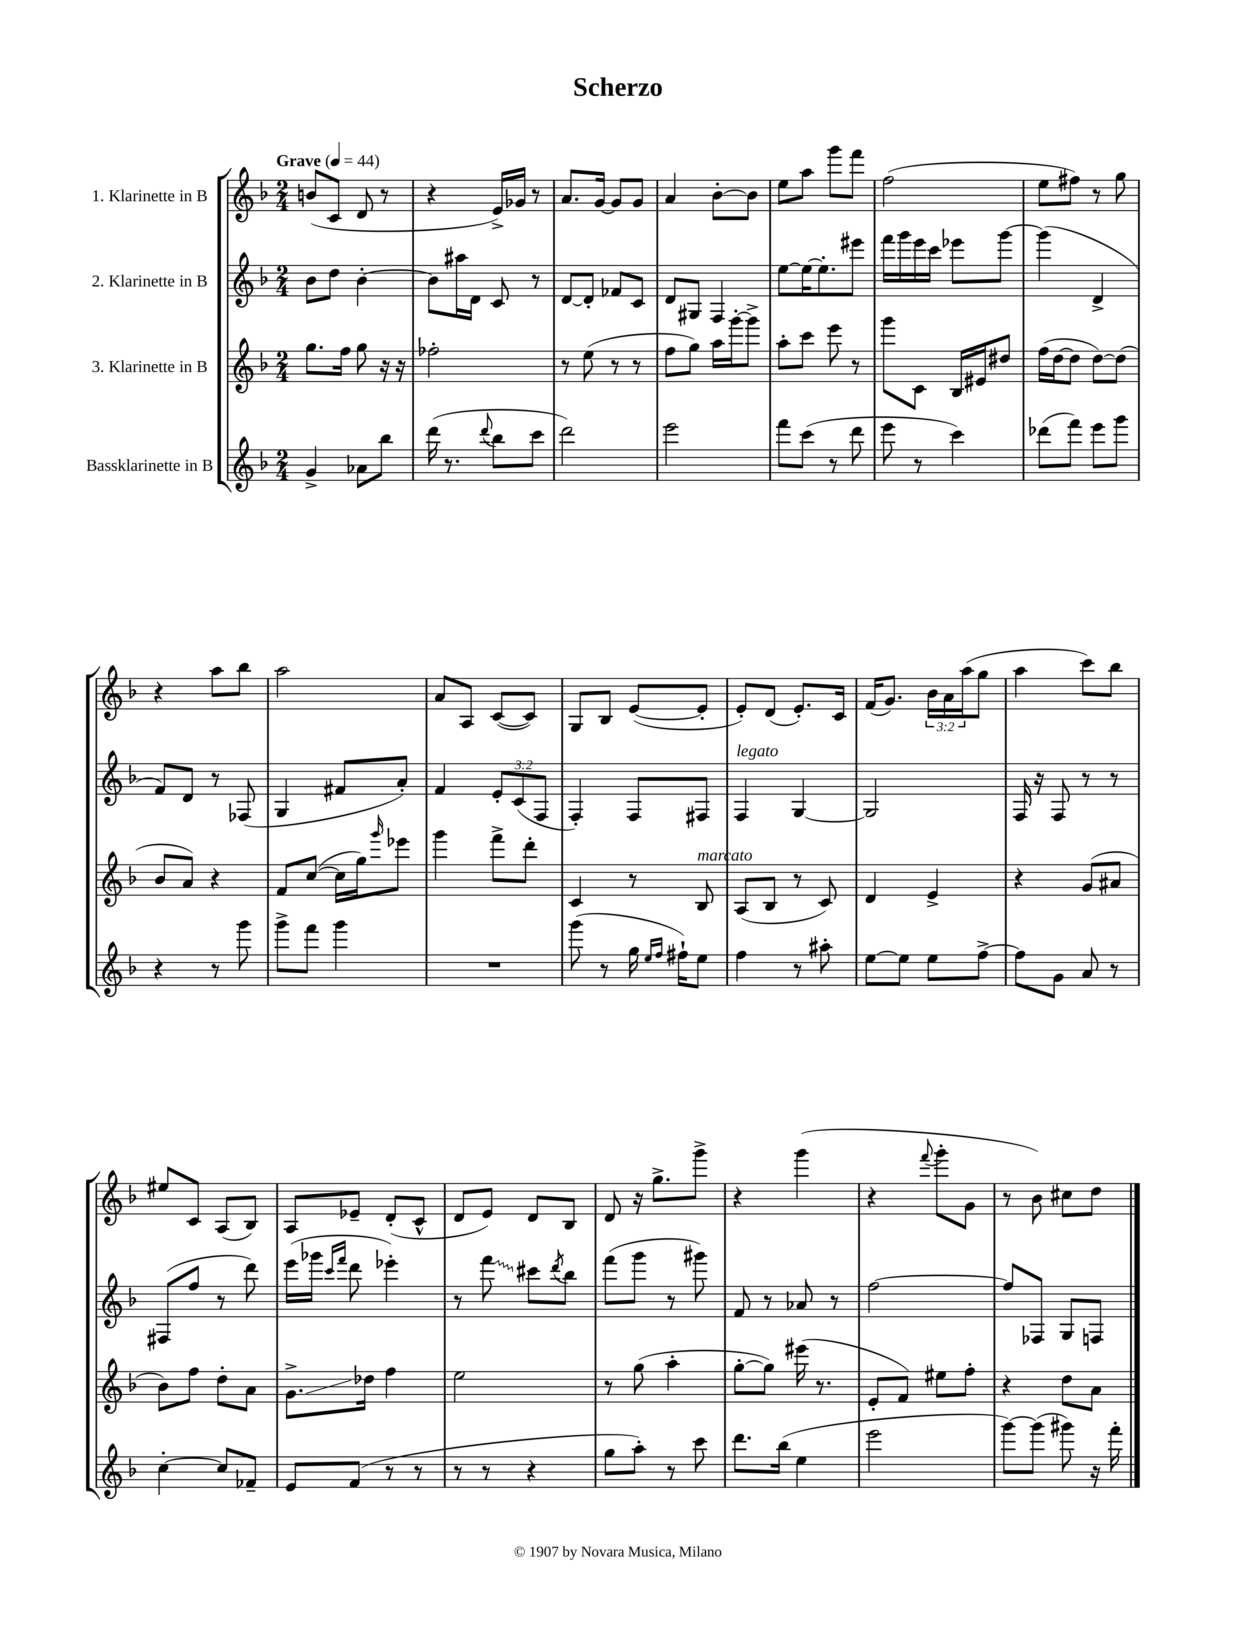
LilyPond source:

\header { title = "Scherzo" }
<<
\new StaffGroup <<
\new Staff = "s0" \with { instrumentName = "1. Klarinette in B" } {
    \clef treble \key f \major \numericTimeSignature \time 2/4 \override Staff.TupletNumber.text = #tuplet-number::calc-fraction-text \tempo "Grave" 4 = 44
    b'8( c'8 d'8 r8 |
    r4 e'16->) ges'16 r8 |
    a'8. g'16~ g'8 g'8 |
    a'4 bes'8~-. bes'8 |
    e''8 a''8 g'''8 f'''8 |
    f''2( |
    e''8 fis''8) r8 g''8 |
    r4 a''8 bes''8 |
    a''2 |
    a'8 a8 c'8~( c'8) |
    g8 bes8 e'8~( e'8-. |
    e'8-.) d'8( e'8.-.) c'16 |
    f'16( g'8.) \tuplet 3/2 { bes'16 a'16 a''16( } g''8 |
    a''4 c'''8) bes''8 |
    eis''8 c'8 a8( bes8) |
    a8 ees'8-- d'8-.( c'8-^ |
    d'8 e'8) d'8 bes8 |
    d'8 r16 g''8.-> g'''8-> |
    r4 g'''4( |
    r4 \appoggiatura { f'''8 } g'''8-. g'8 |
    r8 bes'8) cis''8 d''8 \bar "|." |
}
\new Staff = "s1" \with { instrumentName = "2. Klarinette in B" } {
    \clef treble \key f \major \numericTimeSignature \time 2/4 \override Staff.TupletNumber.text = #tuplet-number::calc-fraction-text
    bes'8 d''8 bes'4~-. |
    bes'8 ais''16 d'16 c'8 r8 |
    d'8~ d'8-. fes'8 c'8 |
    d'8 gis8 f4 |
    e''8~ e''16~ e''8.-. eis'''8 |
    f'''16 g'''16 e'''16 c'''16 ees'''8 g'''8~ |
    g'''4( d'4-> |
    f'8) d'8 r8 fes8( |
    g4 fis'8 a'8-.) |
    f'4 \tuplet 3/2 { e'8-. c'8( f8 } |
    f4-.) f8 fis8 |
    f4^\markup { \italic "legato" } g4~ |
    g2 |
    f16 r16 f8 r8 r8 |
    fis8( f''8 r8 d'''8) |
    e'''16( ges'''16 \grace { c'''16 f'''16 } d'''8 ees'''4-.) |
    r8 \once \override Glissando.style = #'zigzag f'''8\glissando cis'''8 \acciaccatura { d'''8 } bes''8 |
    f'''8( g'''8 r8 gis'''8) |
    f'8 r8 aes'8 r8 |
    f''2~ |
    f''8 fes8 g8 f8 \bar "|." |
}
\new Staff = "s2" \with { instrumentName = "3. Klarinette in B" } {
    \clef treble \key f \major \numericTimeSignature \time 2/4
    g''8. f''16 g''8 r16 r16 |
    fes''2-. |
    r8 e''8( r8 r8 |
    f''8 g''8) a''16 g'''16~-. g'''8-> |
    a''8-. c'''8 e'''8 r8 |
    g'''8 c'8 bes16 eis'16 dis''8 |
    f''16( d''16~ d''8 d''8~) d''8( |
    bes'8 a'8) r4 |
    f'8 c''8~( c''16 g''16) \grace { g'''16 } ees'''8 |
    g'''4 f'''8-> d'''8-. |
    c'4 r8 bes8^\markup { \italic "marcato" } |
    a8( bes8 r8 c'8) |
    d'4 e'4-> |
    r4 g'8( ais'8 |
    bes'8) f''8 d''8-. a'8 |
    g'8.->\glissando des''16 f''4 |
    e''2 |
    r8 g''8( a''4-. |
    g''8~-. g''8) eis'''16( r8. |
    e'8-. f'8) eis''8 f''8-. |
    r4 d''8 a'8 \bar "|." |
}
\new Staff = "s3" \with { instrumentName = "Bassklarinette in B" } {
    \clef treble \key f \major \numericTimeSignature \time 2/4
    g'4-> aes'8 bes''8 |
    d'''16( r8. \appoggiatura { d'''8 } bes''8 c'''8 |
    d'''2) |
    e'''2 |
    f'''8 c'''8( r8 d'''8 |
    e'''8 r8 c'''4) |
    des'''8( f'''8) e'''8 g'''8 |
    r4 r8 g'''8 |
    g'''8-> f'''8 g'''4 |
    R2 |
    g'''8( r8 g''16 \grace { e''16 f''16 } fis''16-!) e''8 |
    f''4 r8 ais''8-. |
    e''8~ e''8 e''8 f''8~-> |
    f''8 g'8 a'8 r8 |
    c''4~-. c''8 fes'8-- |
    e'8 f'8( r8 r8 |
    r8 r8 r4 |
    g''8 a''8-.) r8 c'''8 |
    d'''8. bes''16( e''4 |
    e'''2 |
    g'''8~) g'''8( gis'''8) r16 f'''16-. \bar "|." |
}
>>
>>
\layout { \context { \Score \remove "Bar_number_engraver" } }
